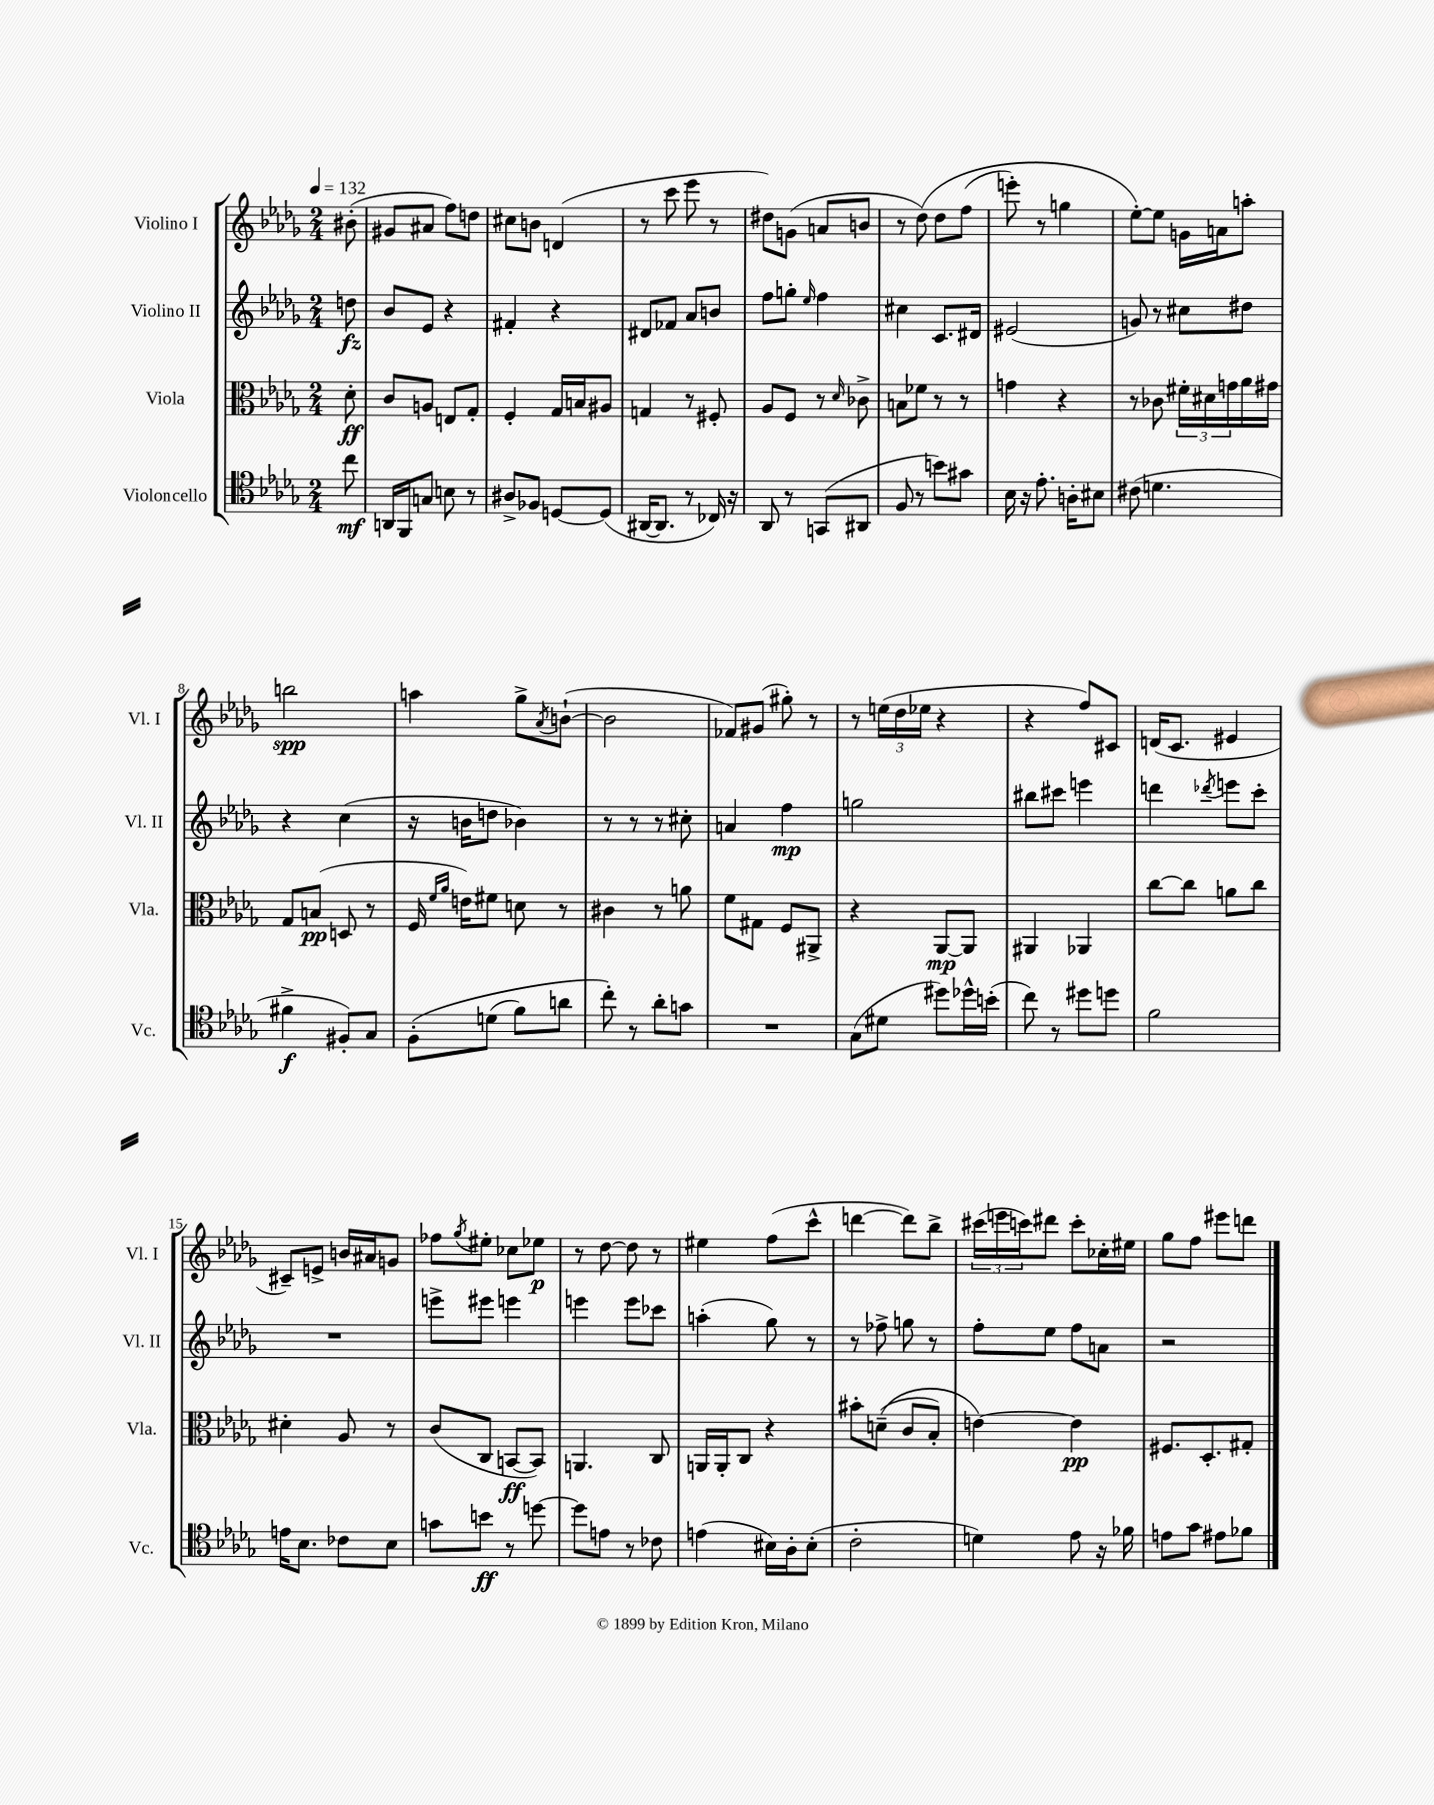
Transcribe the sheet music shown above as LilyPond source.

<<
\new StaffGroup <<
\new Staff = "s0" \with { instrumentName = "Violino I" shortInstrumentName = "Vl. I" } {
    \clef treble \key des \major \numericTimeSignature \time 2/4 \partial 8 \tempo 4 = 132
    bis'8-.( |
    gis'8 ais'8 f''8) d''8 |
    cis''8 b'8 d'4( |
    r8 c'''8 ees'''8 r8 |
    dis''8) g'8( a'8 b'8 |
    r8 des''8)\( des''8 f''8( |
    e'''8-.) r8 g''4 |
    ees''8~-.\) ees''8 g'16 a'16 a''8-. |
    b''2\spp |
    a''4 ges''8-> \acciaccatura { aes'8 } b'8~-!( |
    b'2 |
    fes'8) gis'8( gis''8-.) r8 |
    r8 \tuplet 3/2 { e''16( des''16 ees''16 } r4 |
    r4 f''8) cis'8 |
    d'16( c'8. eis'4 |
    cis'8--) e'8-> b'16 ais'16 g'8 |
    fes''8 \acciaccatura { ges''8 } eis''8-. ces''8 ees''8\p |
    r8 des''8~ des''8 r8 |
    eis''4 f''8( c'''8-^ |
    d'''4~ d'''8) bes''8-> |
    \tuplet 3/2 { cis'''16( e'''16 c'''16) } dis'''8 c'''8-. ces''16-. eis''16 |
    ges''8 f''8 eis'''8 d'''8 \bar "|." |
}
\new Staff = "s1" \with { instrumentName = "Violino II" shortInstrumentName = "Vl. II" } {
    \clef treble \key des \major \numericTimeSignature \time 2/4 \partial 8
    d''8\fz |
    bes'8 ees'8 r4 |
    fis'4-. r4 |
    dis'8 fes'8 aes'8 b'8 |
    f''8 g''8-. \grace { ees''16 } f''4 |
    cis''4 c'8. dis'16 |
    eis'2( |
    g'8) r8 cis''8 dis''8 |
    r4 c''4( |
    r16 b'16 d''8 bes'4) |
    r8 r8 r8 cis''8-. |
    a'4 f''4\mp |
    g''2 |
    bis''8 cis'''8 e'''4 |
    d'''4 \acciaccatura { des'''8 } e'''8 c'''8-. |
    R2 |
    e'''8-> eis'''8 e'''4 |
    e'''4 e'''8 ces'''8 |
    a''4-.( ges''8) r8 |
    r8 fes''8-> g''8 r8 |
    f''8-. ees''8 f''8 a'8 |
    r2 \bar "|." |
}
\new Staff = "s2" \with { instrumentName = "Viola" shortInstrumentName = "Vla." } {
    \clef alto \key des \major \numericTimeSignature \time 2/4 \partial 8
    des'8-.\ff |
    c'8 a8 e8 ges8-. |
    f4-. ges16 b16 ais8 |
    g4 r8 fis8-. |
    aes8 f8 r8 \grace { des'16 } ces'8-> |
    b8 fes'8 r8 r8 |
    g'4 r4 |
    r8 ces'8 \tuplet 3/2 { fis'16-. dis'16 g'16 } aes'16 gis'16 |
    ges8 b8\pp( d8 r8 |
    f16 \grace { f'16 aes'16 } e'16) fis'8 d'8 r8 |
    cis'4 r8 a'8 |
    f'8 gis8 f8 ais,8-> |
    r4 aes,8~\mp aes,8 |
    ais,4 aes,4 |
    c''8~ c''8 a'8 c''8 |
    dis'4-. aes8 r8 |
    c'8( c8 b,8~\ff b,8) |
    a,4. c8 |
    a,16 a,16-. c8 r4 |
    bis'8-. d'8--(\( c'8 bes8-.) |
    e'4~\) e'4\pp |
    fis8. des8.-. gis8-. \bar "|." |
}
\new Staff = "s3" \with { instrumentName = "Violoncello" shortInstrumentName = "Vc." } {
    \clef tenor \key des \major \numericTimeSignature \time 2/4 \partial 8
    c''8\mf |
    a,16 f,16 g8 b8 r8 |
    ais8-> fes8 d8~ d8( |
    ais,16~ ais,8. r8 ces16) r16 |
    aes,8 r8 g,8( ais,8 |
    f8 r8 b'8) gis'8 |
    bes16 r16 ees'8.-. a16-. bis8 |
    cis'8( d'4. |
    fis'4->\f fis8-.) ges8 |
    f8-.\( d'8( f'8) a'8 |
    c''8-.\) r8 aes'8-. g'8 |
    R2 |
    ges8( dis'8 dis''8) des''16-^ b'16-.( |
    c''8) r8 dis''8 d''8 |
    f'2 |
    e'16 bes8. ces'8 bes8 |
    g'8 b'8\ff r8 d''8~ |
    d''8 e'8 r8 ces'8 |
    e'4( bis16) aes16-. bis8-.( |
    c'2-. |
    d'4) ees'8 r16 fes'16 |
    e'8 ges'8 eis'8 fes'8 \bar "|." |
}
>>
>>
